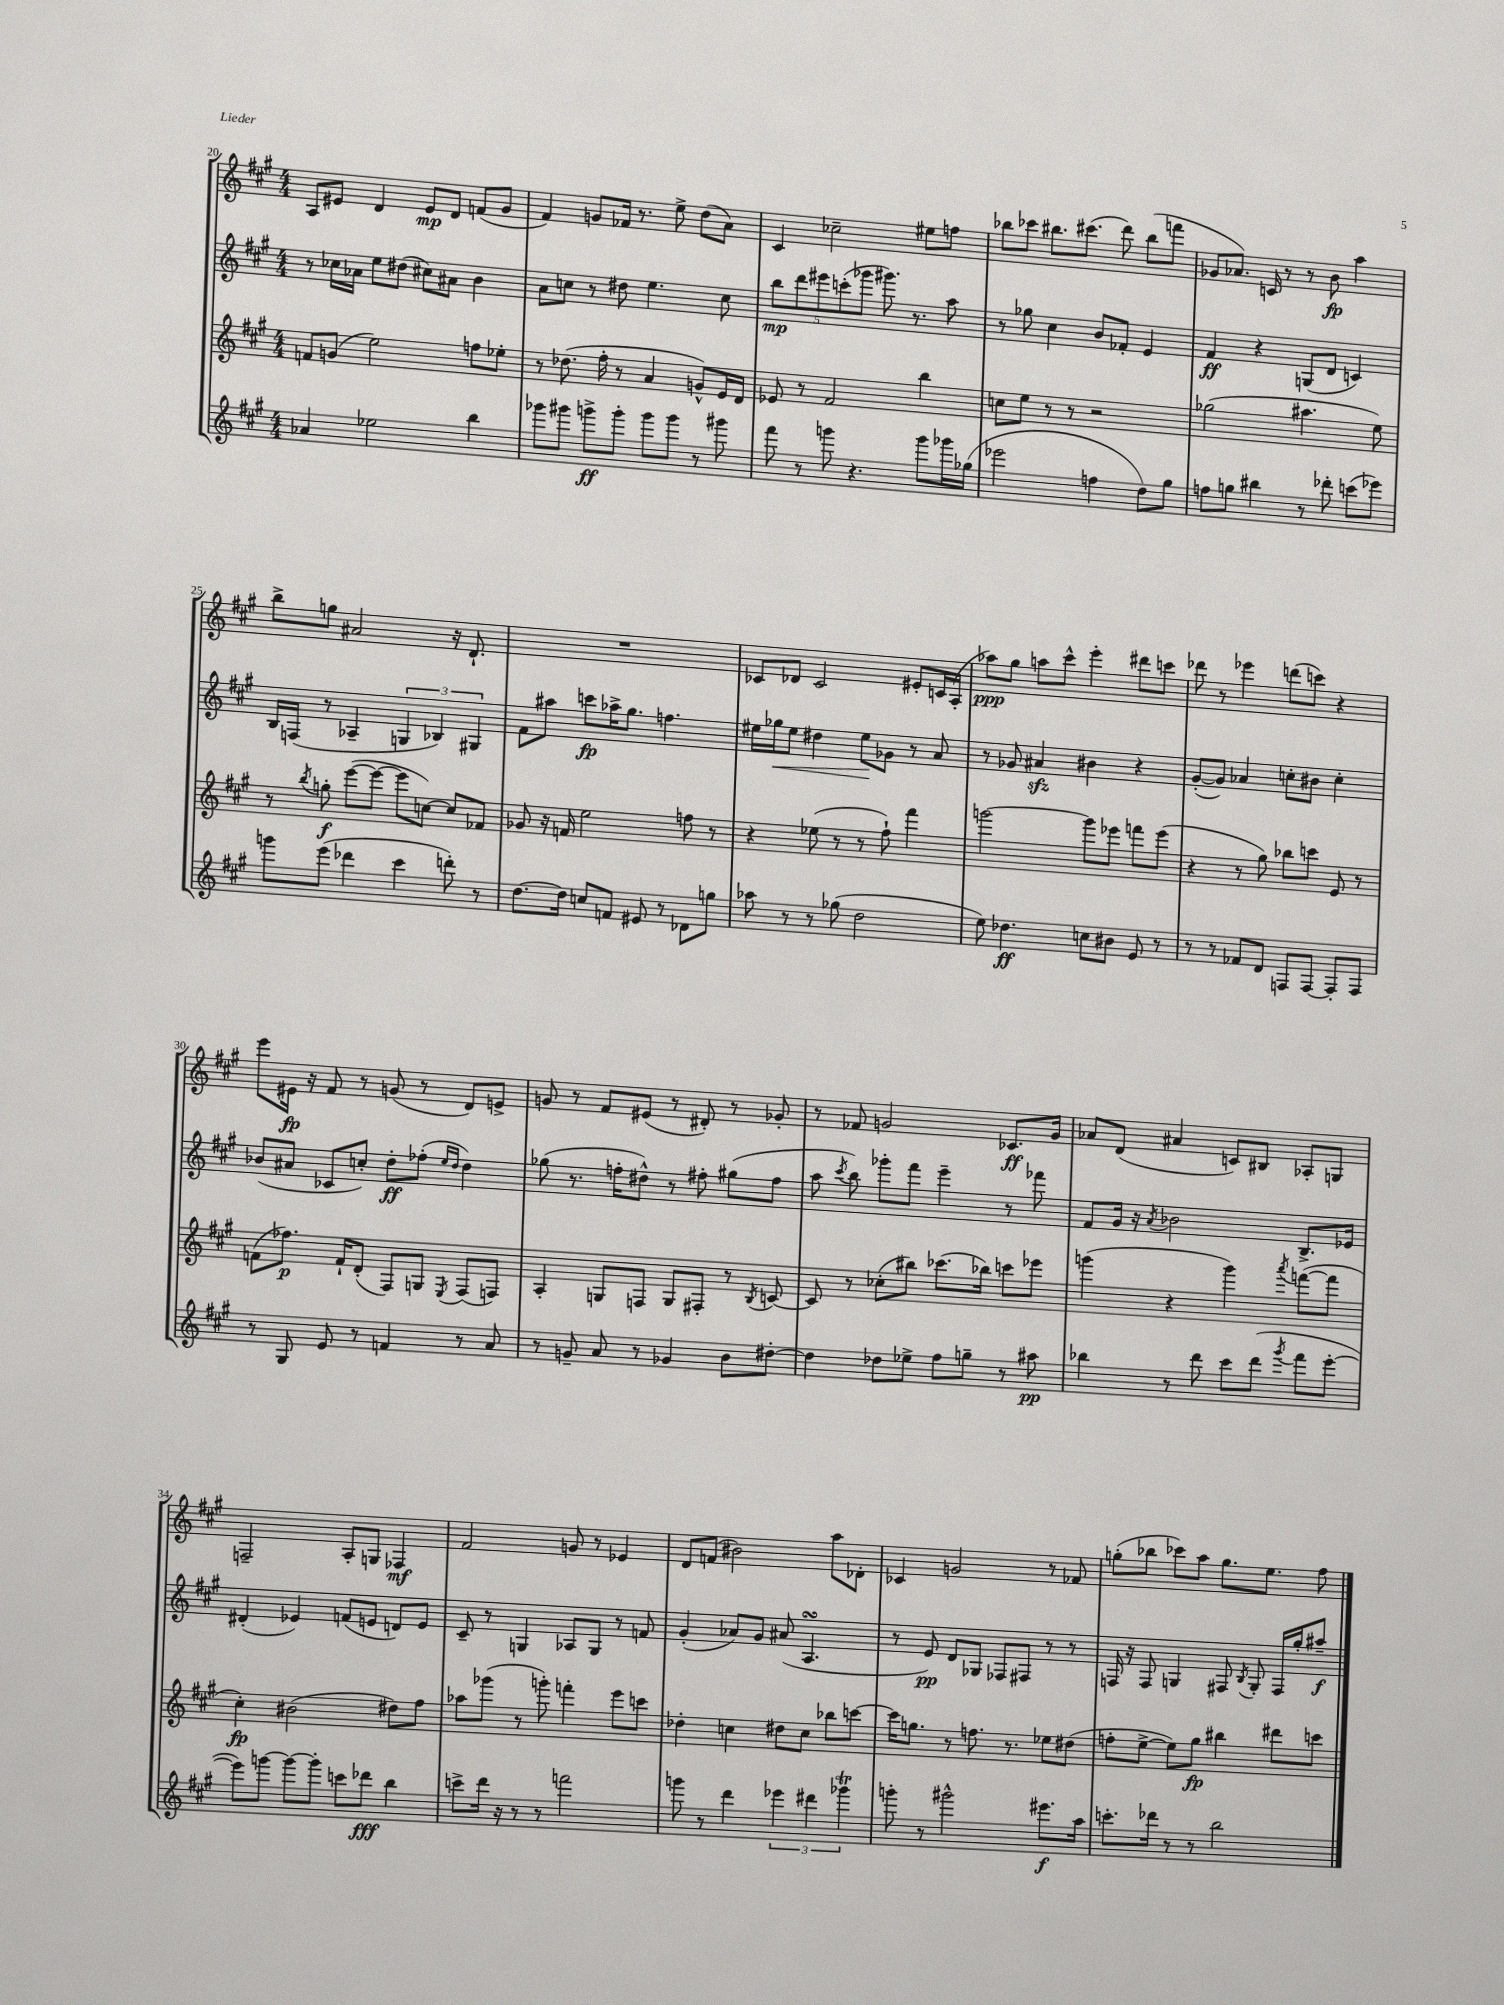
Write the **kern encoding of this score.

**kern	**dynam	**kern	**dynam	**kern	**dynam	**kern	**dynam
*part4	*part4	*part3	*part3	*part2	*part2	*part1	*part1
*staff4	*staff4	*staff3	*staff3	*staff2	*staff2	*staff1	*staff1
*clefG2	*	*clefG2	*	*clefG2	*	*clefG2	*
*k[f#c#g#]	*	*k[f#c#g#]	*	*k[f#c#g#]	*	*k[f#c#g#]	*
*M4/4	*	*M4/4	*	*M4/4	*	*M4/4	*
=20	=20	=20	=20	=20	=20	=20	=20
4a-X/	.	8fn/L	.	8r	.	8A/L	.
.	.	(8gn/J	.	16cc-X\LL	.	8e#X/J	.
.	.	.	.	16a-X\JJ	.	.	.
2ee-X\	.	2ee\)	.	8ee\L	.	4d/	.
.	.	.	.	(8dd#X\J	.	.	.
.	.	.	.	8cc#X\L)	.	8e#/L	mp
.	.	.	.	8a#X\J	.	8d/J	.
4bb\	.	8ffn\L	.	4b\	.	(8fn/L	.
.	.	8ee-X'\J	.	.	.	8g#/J	.
=21	=21	=21	=21	=21	=21	=21	=21
8ggg-X\L	.	8r	.	8a\L	.	4f#/)	.
8ggg#X\J	.	(8.dd-X\	.	8ccn\J	.	.	.
8gggn^\L	ff	.	.	8r	.	8gn/L	.
.	.	16ff#'\	.	.	.	.	.
8ggg'\J	.	8r	.	8dd#X\	.	16f-X/Jk	.
.	.	.	.	.	.	8.r	.
8ggg\L	.	4a/	.	4.ee\	.	.	.
8ggg\J	.	.	.	.	.	8ee^\	.
8r	.	8gn^^/L)	.	.	.	(8dd\L	.
8ggg#X\	.	16e/L	.	8cc\	.	8a\J)	.
.	.	16d/JJ	.	.	.	.	.
=22	=22	=22	=22	=22	=22	=22	=22
8fff#\	.	8e-X/	.	10bb\L	mp	4c#/	.
.	.	.	.	10ddd\	.	.	.
8r	.	8r	.	.	.	.	.
.	.	.	.	10eee#X\	.	.	.
8gggn\	.	2f#/	.	.	.	2cc-X~\	.
.	.	.	.	(10cccn'\	.	.	.
4.r	.	.	.	.	.	.	.
.	.	.	.	10ggg-X\J	.	.	.
.	.	.	.	8.ggg#X\)	.	.	.
.	.	.	.	8.r	.	.	.
8ggg\L	.	4bb\	.	.	.	8ee#X\L	.
16ggg-X\L	.	.	.	8aa\	.	8ffn\J	.
(16gg-X\JJ	.	.	.	.	.	.	.
=23	=23	=23	=23	=23	=23	=23	=23
2eee-X\	.	8ccn\L	.	8r	.	8bb-X\L	.
.	.	8ee\J	.	8gg-X\	.	8ccc-X\J	.
.	.	8r	.	4cc#\	.	8.bb#X\L	.
.	.	8r	.	.	.	.	.
.	.	.	.	.	.	(8.ccc#X\J	.
4ffn\	.	2r	.	8b/L	.	.	.
.	.	.	.	8f-X'/J	.	8ddd\)	.
8dd\L)	.	.	.	4e/	.	(8bb#\L	.
8gg#\J	.	.	.	.	.	8fffn\J	.
=24	=24	=24	=24	=24	=24	=24	=24
8ffn\L	.	(2gg-X\	.	4f#/	ff	8g-X/L	.
8ggn\J	.	.	.	.	.	8.a-X/J)	.
4bb#X\	.	.	.	4r	.	.	.
.	.	.	.	.	.	16cn/	.
.	.	.	.	.	.	8r	.
8r	.	4.aa#X\	.	(8Gn/L	.	8r	.
8ddd-X'\	.	.	.	8d/J	.	8b\	fp
(8cccn\L	.	.	.	4cn/)	.	4aa\	.
8eee-X\J)	.	8ee\)	.	.	.	.	.
!!LO:LB:g=z
=25	=25	=25	=25	=25	=25	=25	=25
8gggn\L	.	8r	.	16B/LL	.	8bb^\L	.
.	.	.	.	(16Fn/JJ	.	.	.
.	.	8qbb/	.	.	.	.	.
(8eee\J	.	8ggn'\	f	8r	.	8ggn\J	.
4ddd-X\	.	([8eee\L	.	4A-X~/	.	2a#X/	.
.	.	8eee\J_	.	.	.	.	.
4ccc#\	.	8eee\L]	.	6Gn/	.	.	.
.	.	[8ccn\J)	.	.	.	.	.
.	.	.	.	6B-X/)	.	.	.
8dddn'\)	.	8cc/L]	.	.	.	16r	.
.	.	.	.	.	.	8.d`/	.
.	.	.	.	6G#X/	.	.	.
8r	.	8f-X/J	.	.	.	.	.
=26	=26	=26	=26	=26	=26	=26	=26
[8.dd\L	.	8g-X/	.	8f#\L	.	1r	.
.	.	16r	.	8aa#X\J	.	.	.
16dd\Jk]	.	16fn/	.	.	.	.	.
8ccn/L	.	2ee\	.	8cccn\L	fp	.	.
8fn/J	.	.	.	16aa-X^\K	.	.	.
.	.	.	.	8.gg#\J	.	.	.
8e#X/	.	.	.	.	.	.	.
8r	.	.	.	4.ffn\	.	.	.
8d-X\L	.	8ffn\	.	.	.	.	.
8ggn\J	.	8r	.	.	.	.	.
=27	=27	=27	=27	=27	=27	=27	=27
8aa-X\	.	4r	.	16ee#X\LL	.	8c-X/L	.
!	!	!	!	!	!LO:HP:b	!	!
.	.	.	.	16gg-X\J	<	.	.
8r	.	.	.	8ee#\J	.	8d-X/J	.
8r	.	(8ee-X\	.	4dd#X\	.	2c-/	.
(8gg-X\	.	8r	.	.	.	.	.
2dd\	.	8r	.	8ee#\L	.	.	.
.	.	8ff#`\)	.	8g-X\J	[	.	.
.	.	4fff#\	.	8r	.	8e#X'/L	.
.	.	.	.	8a/	.	16cn/L	.
.	.	.	.	.	.	(16A'/JJ	.
=28	=28	=28	=28	=28	=28	=28	=28
8ee\)	.	[2gggn\	.	8r	.	8aa-X\L)	ppp
4.dd-X\	ff	.	.	8g-X/	.	8gg#\J	.
.	.	.	.	4a#Xzz/	.	8aan\L	.
.	.	.	.	.	.	8ccc#^^\J	.
8ccn\L	.	8ggg\L]	.	4b#X\	.	4eee'\	.
8b#X\J	.	8eee-X\J	.	.	.	.	.
8e/	.	8fffn\L	.	4r	.	8ddd#X\L	.
8r	.	(8eee-\J	.	.	.	8cccn\J	.
=29	=29	=29	=29	=29	=29	=29	=29
8r	.	4r	.	([8g#'/L	.	8ddd-X\	.
8r	.	.	.	8g#/J])	.	8r	.
8f-X/L	.	8r	.	4a-X/	.	4eee-X\	.
8d/J	.	8gg#\)	.	.	.	.	.
8Fn/L	.	8bb-X\L	.	8ccn'\L	.	(8dddn\L	.
[8F/J	.	8cccn\J	.	8b#X\J	.	8cccn\J)	.
8F'/L]	.	8e/	.	4cc'\	.	4r	.
8F/J	.	8r	.	.	.	.	.
!!LO:LB:g=z
=30	=30	=30	=30	=30	=30	=30	=30
8r	.	(8fn\L	.	(8b-X/L	.	8eee\L	.
8G#/	.	8.ff-X\J)	p	8a#X/J	.	16e#X\Jk	fp
.	.	.	.	.	.	16r	.
8e/	.	.	.	8c-X/L	.	8f#/	.
.	.	16f`/KL	.	.	.	.	.
8r	.	(8d'/J	.	8ccn'/J)	.	8r	.
4fn/	.	8F#/L)	.	8dd'\L	ff	(8gn/	.
.	.	8Gn/J	.	(8ff-X'\J	.	8r	.
.	.	.	.	16qqee/LL	.	.	.
.	.	8qE/	.	16qqdd/JJ	.	.	.
8r	.	(8F#/L	.	4dd\)	.	8d/L)	.
8a/	.	8Fn/J)	.	.	.	8en^/J	.
=31	=31	=31	=31	=31	=31	=31	=31
8r	.	4A'/	.	(8gg-X\	.	8gn/	.
8gn~/	.	.	.	8.r	.	8r	.
8a/	.	8Gn/L	.	.	.	8f#/L	.
.	.	.	.	16ffn'\KL	.	.	.
8r	.	8Fn/J	.	8dd#X^^\J)	.	(8e#X/J	.
4g-X/	.	8G/L	.	8r	.	8r	.
.	.	8F#X'/J	.	8ff#X'\	.	8d#X'/)	.
8b\L	.	8r	.	(8gg#X\L	.	8r	.
.	.	8qB/	.	.	.	.	.
[8dd#X'\J	.	[8cn/	.	8ff#\J	.	8g-X'/	.
=32	=32	=32	=32	=32	=32	=32	=32
4dd#\]	.	8c/]	.	8aa\	.	8r	.
.	.	.	.	8qccc#/	.	.	.
.	.	8r	.	8bb\)	.	8f-X/	.
8dd-X\L	.	(8cc-X'\L	.	8ggg-X'\L	.	2gn/	.
8ee-X^\J	.	8bb#X\J)	.	8fff#\J	.	.	.
8ff#\L	.	(8.ccc-X\L	.	4eee~\	.	.	.
8ggn~\J	.	.	.	.	.	.	.
.	.	16bb-X\Jk)	.	.	.	.	.
8r	.	8cccn\L	.	8r	.	8.c-X/L	ff
8aa#X\	pp	8eee-X\J	.	8fff-X\	.	.	.
.	.	.	.	.	.	16g/Jk	.
=33	=33	=33	=33	=33	=33	=33	=33
4bb-X\	.	(4gggn\	.	8f#/L	.	8a-X/L	.
.	.	.	.	16g#/Jk	.	(8d/J	.
.	.	.	.	16r	.	.	.
.	.	.	.	8qa/	.	.	.
8r	.	4r	.	2b-X\	.	4a#X/	.
8ddd\	.	.	.	.	.	.	.
8ccc#\L	.	4ggg\)	.	.	.	8cn/L)	.
(8ddd\J	.	.	.	.	.	8B#X/J	.
8qggg#/	.	8qaaa/	.	.	.	.	.
8fff#\L	.	([8fffn\L	.	8.B^/L	.	8A-X'/L	.
[8eee'\J	.	8fff\J]	.	.	.	8Gn/J	.
.	.	.	.	16e-X/Jk	.	.	.
!!LO:LB:g=z
=34	=34	=34	=34	=34	=34	=34	=34
8eee\L])	.	4cc#'\)	fp	(4d#X'/	.	2Fn~/	.
[8gggn\J	.	.	.	.	.	.	.
8ggg\L_	.	(2b#X\	.	4e-X/)	.	.	.
8ggg'\J]	.	.	.	.	.	.	.
8cccn\L	.	.	.	(8fn/L	.	8A'/L	.
8ddd-X\J	fff	.	.	8en/J	.	8Gn/J	.
4bb\	.	8dd#X\L)	.	8dn/L)	.	4F-X/	mf
.	.	8ff#\J	.	8e/J	.	.	.
=35	=35	=35	=35	=35	=35	=35	=35
8cccn^\L	.	8aa-X\L	.	8c#~/	.	2f#/	.
16ddd\Jk	.	(8ggg-X\J	.	8r	.	.	.
16r	.	.	.	.	.	.	.
8r	.	8r	.	4Gn/	.	.	.
8r	.	8gggn'\)	.	.	.	.	.
2fffn\	.	4fffn'\	.	8A-X/L	.	8gn/	.
.	.	.	.	8G/J	.	8r	.
.	.	8eee\L	.	8r	.	4e-X/	.
.	.	8cccn\J	.	8fn/	.	.	.
=36	=36	=36	=36	=36	=36	=36	=36
8gggn\	.	4dd-X'\	.	(4g#'/	.	8d/L	.
8r	.	.	.	.	.	(8fn/J	.
4ddd\	.	4ccn\	.	8a-X/L)	.	2b#X\)	.
.	.	.	.	8g#/J	.	.	.
6eee-X\	.	8dd#X\L	.	(8a#X/	.	.	.
.	.	8cc\J	.	4.AsSSs/	.	.	.
6ddd#X\	.	.	.	.	.	.	.
.	.	8bb-X\L	.	.	.	8aa\L	.
6ggg-XT\	.	.	.	.	.	.	.
.	.	[8cccn\J	.	.	.	8d-X'\J	.
=37	=37	=37	=37	=37	=37	=37	=37
8gggn'\	.	16ccc\KL]	.	8r	.	4c-X/	.
.	.	8.ggn\J	.	.	.	.	.
8r	.	.	.	8e/)	pp	.	.
2ggg#X^^\	.	8r	.	8d/L	.	2gn/	.
.	.	8.ffn\	.	8G-X/J	.	.	.
.	.	.	.	8F-X/L	.	.	.
.	.	8.r	.	.	.	.	.
.	.	.	.	8F#X/J	.	.	.
8.eee#X\L	f	8ee-X\L	.	8r	.	8r	.
.	.	(8dd#X\J	.	8r	.	8f-X/	.
16aa\Jk	.	.	.	.	.	.	.
=38	=38	=38	=38	=38	=38	=38	=38
8.cccn'\L	.	8ffn'\L	.	16Fn/	.	(8ggn'\L	.
.	.	.	.	16r	.	.	.
.	.	[8ee^\J	.	8F/	.	8bb-X\J	.
16ddd-X\Jk	.	.	.	.	.	.	.
8r	.	8ee\L])	.	4Gn/	.	8ccc-X\L)	.
8r	.	8gg#\J	fp	.	.	8aa\J	.
2bb\	.	4bb#X\	.	8F#X/	.	8.gg\L	.
.	.	.	.	8qB/	.	.	.
.	.	.	.	8G'/	.	.	.
.	.	.	.	.	.	8.ee\J	.
.	.	8ddd#X\L	.	16F#/LL	.	.	.
.	.	.	.	16gg#'/J	.	.	.
.	.	8cccn\J	.	8aa#X~/J	f	8ff#\	.
==	==	==	==	==	==	==	==
*-	*-	*-	*-	*-	*-	*-	*-
